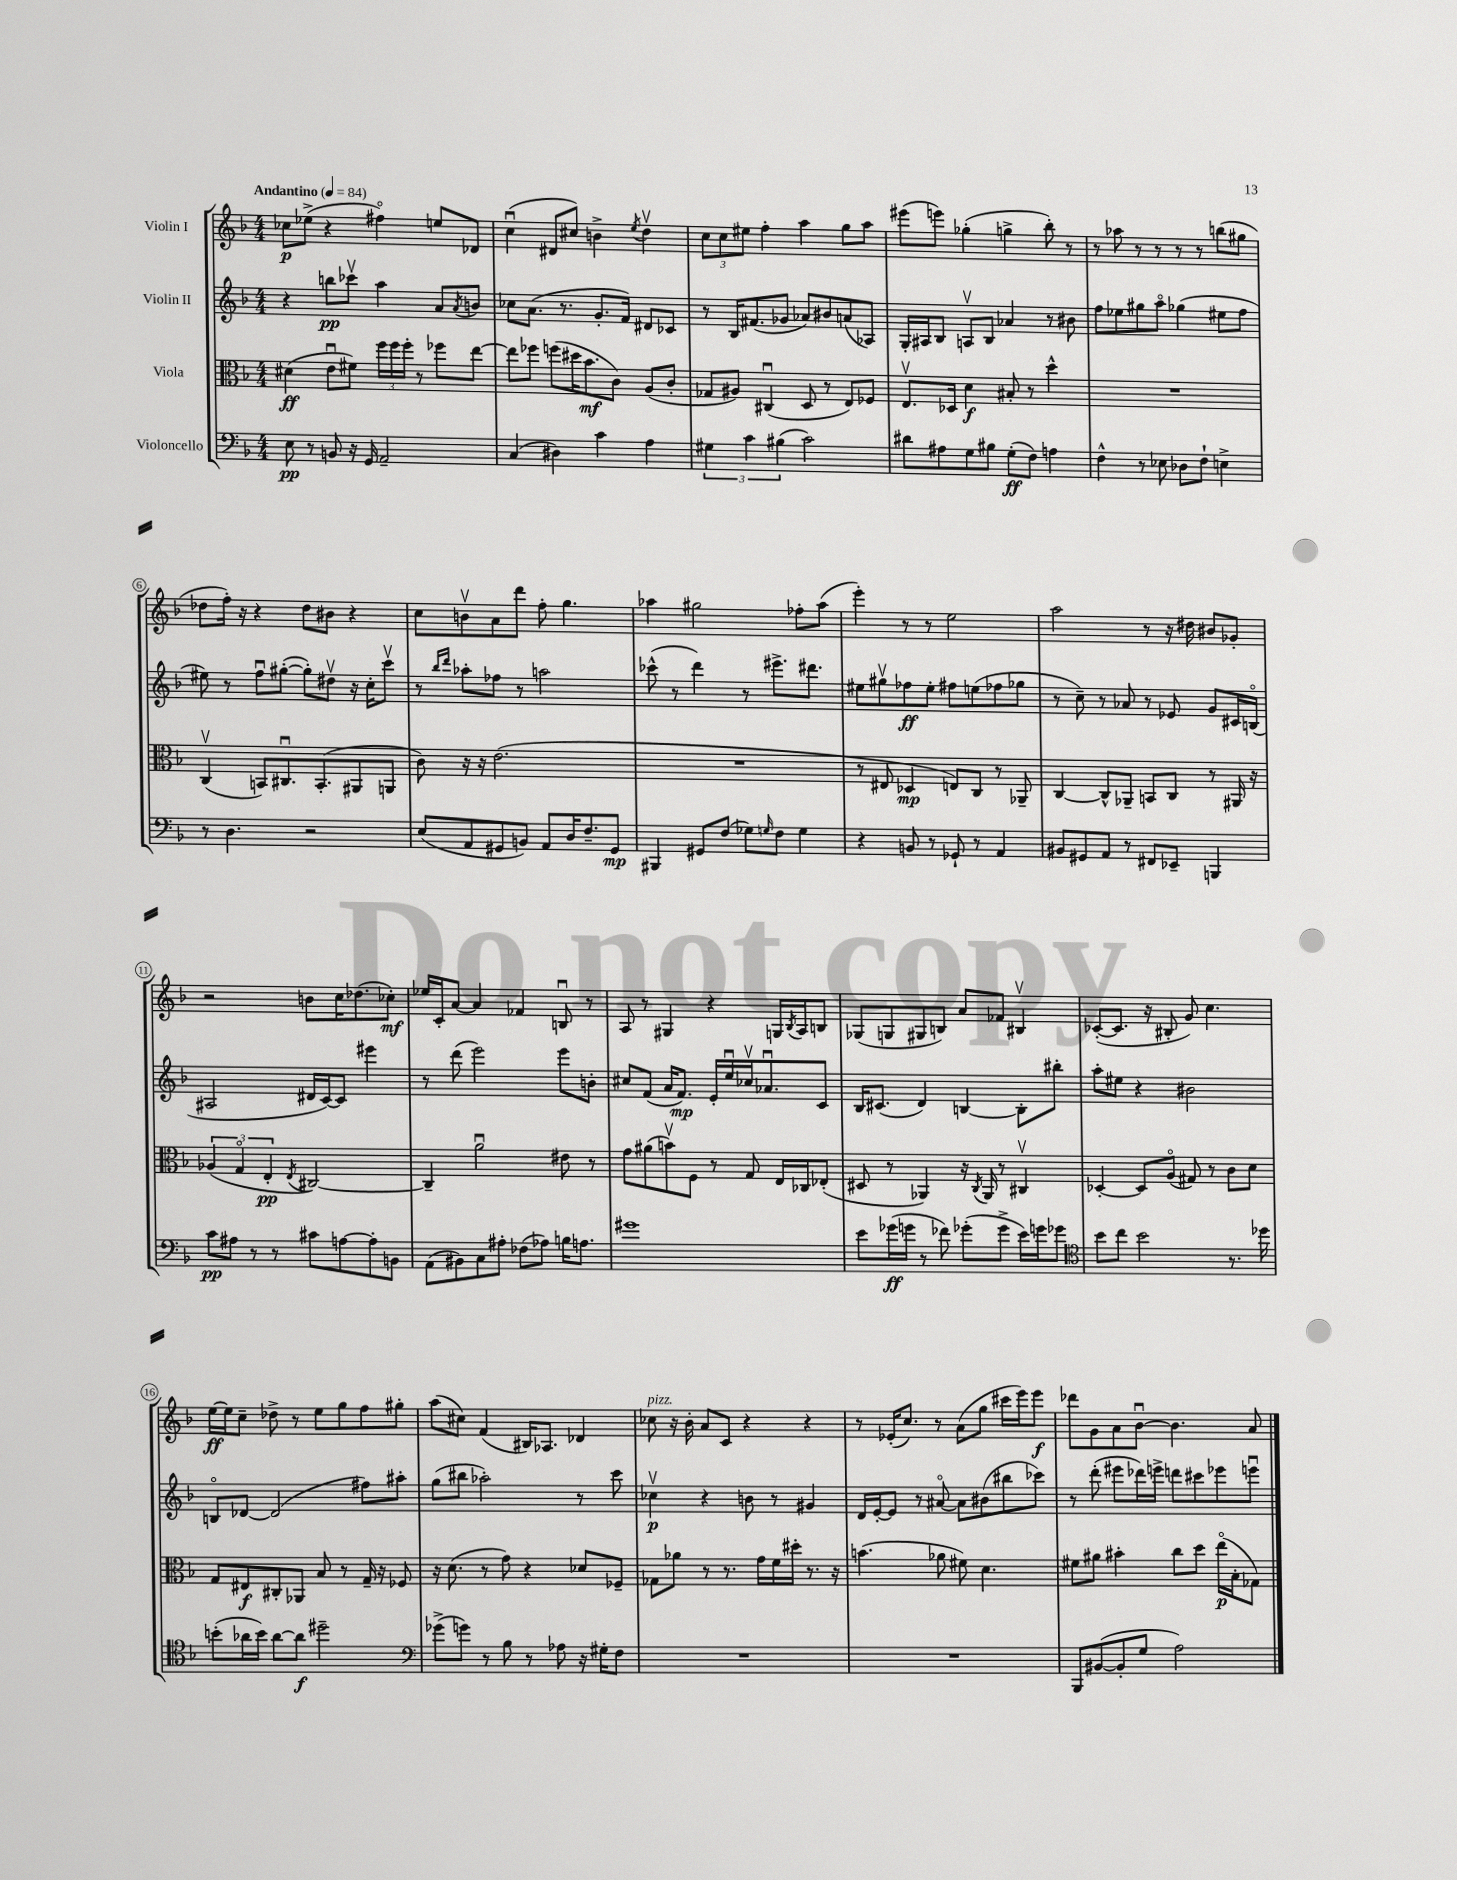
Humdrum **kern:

**kern	**dynam	**kern	**dynam	**kern	**dynam	**kern	**dynam
*part4	*part4	*part3	*part3	*part2	*part2	*part1	*part1
*staff4	*staff4	*staff3	*staff3	*staff2	*staff2	*staff1	*staff1
*I"Violoncello	*	*I"Viola	*	*I"Violin II	*	*I"Violin I	*
*clefF4	*	*clefC3	*	*clefG2	*	*clefG2	*
*k[b-]	*	*k[b-]	*	*k[b-]	*	*k[b-]	*
*M4/4	*	*M4/4	*	*M4/4	*	*M4/4	*
*MM84	*	*MM84	*	*MM84	*	*MM84	*
=1	=1	=1	=1	=1	=1	=1	=1
!	!	!	!	!	!	!LO:TX:a:B:t=Andantino	!
8E\	pp	(4d#X\	ff	4r	.	8cc-X\L	p
8r	.	.	.	.	.	(8ee-X^\J	.
8BBn/	.	8eu\L	.	8bbn\L	pp	4r	.
16r	.	8f#X\J)	.	8ccc-Xv\J	.	.	.
16GG/	.	.	.	.	.	.	.
2AA~/	.	24ff\LL	.	4aa\	.	4ff#X\)	.
.	.	24ff\	.	.	.	.	.
.	.	24ff'\JJ	.	.	.	.	.
.	.	8r	.	.	.	.	.
.	.	8ff-X\L	.	8a/L	.	8een/L	.
.	.	.	.	8qa/	.	.	.
.	.	[8ee\J	.	8bn/J	.	8d-X/J	.
=2	=2	=2	=2	=2	=2	=2	=2
(4C/	.	8ee\L]	.	8cc-X\L	.	(4ccu\	.
.	.	8ff-X\J	.	(8.a\J	.	.	.
4D#X\)	.	(8ffn\L	.	.	.	8d#X/L	.
.	.	.	.	8.r	.	.	.
.	.	16dd#X\K	.	.	.	8cc#X/J)	.
.	.	8.b-\	mf	.	.	.	.
4c\	.	.	.	8.g'/L	.	4bn^\	.
.	.	8c\J)	.	.	.	.	.
.	.	.	.	16f/Jk)	.	.	.
.	.	.	.	.	.	8qee/	.
4A\	.	(8A/L	.	8d#X/L	.	4ddv\	.
.	.	8c'/J	.	8c-X/J	.	.	.
=3	=3	=3	=3	=3	=3	=3	=3
6G#X\	.	8G-X/L	.	8r	.	12cc\L	.
.	.	.	.	.	.	12cc\	.
.	.	8A#X/J)	.	16B-/KL	.	.	.
6c\	.	.	.	.	.	12ee#X\J	.
.	.	.	.	(8.f#X/	.	.	.
.	.	(4C#Xu/	.	.	.	4ff'\	.
(6B#X\	.	.	.	.	.	.	.
.	.	.	.	8g-X/J	.	.	.
2c\)	.	8D/	.	8a-X/L)	.	4aa\	.
.	.	8r	.	8b#X/	.	.	.
.	.	8E/L)	.	(8an/	.	8gg\L	.
.	.	8F-X/J	.	8A-X/J)	.	8aa\J	.
=4	=4	=4	=4	=4	=4	=4	=4
8d#X\L	.	8.Ev/L	.	16G'/LL	.	(8eee#X\L	.
.	.	.	.	16A#X/J	.	.	.
8A#X\	.	.	.	8B-/J	.	8eeen\J)	.
.	.	16D-X/Jk	.	.	.	.	.
8G\	.	4d\	f	8Anv/L	.	(4gg-X'\	.
8B#X\J	.	.	.	8B-/J	.	.	.
(8G'\L	ff	8B#X'/	.	4a-X/	.	4ggn^\	.
8F\J)	.	8r	.	.	.	.	.
4An\	.	4dd^^\	.	8r	.	8bb-'\)	.
.	.	.	.	8b#X\	.	8r	.
=5	=5	=5	=5	=5	=5	=5	=5
4F^^\	.	1r	.	8ff\L	.	8r	.
.	.	.	.	8ee-X\	.	8aa-X\	.
8r	.	.	.	8gg#X\	.	8r	.
8E-X\	.	.	.	8aa\J	.	8r	.
8D-X\L	.	.	.	(4gg-X\	.	8r	.
8F`\J	.	.	.	.	.	8r	.
4En^\	.	.	.	8ee#X\L	.	(8bbn\L	.
.	.	.	.	8ff\J	.	8gg#X\J	.
!!LO:LB:g=z
=6	=6	=6	=6	=6	=6	=6	=6
8r	.	(4Cv/	.	8ee#X\)	.	8dd-X\L	.
4.D\	.	.	.	8r	.	16ff'\Jk)	.
.	.	.	.	.	.	16r	.
.	.	8BBn/L)	.	8ffu\L	.	4r	.
.	.	8.C#Xu/	.	([8gg#X'\J	.	.	.
2r	.	.	.	8gg#'\L])	.	8dd-\L	.
.	.	(8.BB'/	.	.	.	.	.
.	.	.	.	8dd#Xv\J	.	8b#X\J	.
.	.	8AA#X/	.	16r	.	4r	.
.	.	.	.	16cc'\KL	.	.	.
.	.	8AAn/J	.	8cccv\J	.	.	.
=7	=7	=7	=7	=7	=7	=7	=7
(8E/L	.	8c\)	.	8r	.	8cc\L	.
.	.	.	.	16qqbb-/LL	.	.	.
.	.	.	.	16qqddd/JJ	.	.	.
8AA/	.	16r	.	8aa-X'\L	.	8bnv\	.
.	.	16r	.	.	.	.	.
8GG#X/	.	(2.e\	.	8ff-X\J	.	8a\	.
8BBn/J)	.	.	.	8r	.	8ddd\J	.
8AA/L	.	.	.	2aan\	.	8ff'\	.
16D/K	.	.	.	.	.	4.gg\	.
8.F~/	.	.	.	.	.	.	.
8GG#/J	mp	.	.	.	.	.	.
=8	=8	=8	=8	=8	=8	=8	=8
4BBB#X/	.	1r	.	(8ccc-X^^\	.	4aa-X\	.
.	.	.	.	8r	.	.	.
8GG#X/L	.	.	.	4ddd\)	.	2gg#X\	.
(8F/J	.	.	.	.	.	.	.
8G-X\L)	.	.	.	8r	.	.	.
16qqGn/	.	.	.	.	.	.	.
8F\J	.	.	.	8.eee#X^\L	.	.	.
4G\	.	.	.	.	.	8ff-X'\L	.
.	.	.	.	8.ddd#X\J	.	.	.
.	.	.	.	.	.	(8aa-\J	.
=9	=9	=9	=9	=9	=9	=9	=9
4r	.	8r	.	8ee#X\L	.	4eee'\)	.
.	.	8E#X/	.	8gg#Xv\	.	.	.
8BBn/	.	4D-X/	mp	8ff-X\	ff	8r	.
8r	.	.	.	8ee#'\J	.	8r	.
8GG-X`/	.	8En/L)	.	8ff#X\L	.	2ee\	.
8r	.	8C/J	.	(8een\	.	.	.
4AA/	.	8r	.	8ff-X\	.	.	.
.	.	8AA-X~/	.	8gg-X\J	.	.	.
=10	=10	=10	=10	=10	=10	=10	=10
8BB#X/L	.	[4C/	.	8r	.	2aa\	.
8GG#X/	.	.	.	8cc~\)	.	.	.
8AA/J	.	8C^^/L]	.	8r	.	.	.
8r	.	8AA-X~/J	.	8a-X/	.	.	.
8FF#X/L	.	8BBn/L	.	8r	.	8r	.
8EE-X~/J	.	8C/J	.	8e-X/	.	16r	.
.	.	.	.	.	.	16dd#X\	.
4BBBn/	.	8r	.	8g/L	.	8b#X/L	.
.	.	16AA#X/	.	16c#X/L	.	8g-X'/J	.
.	.	16r	.	(16Bn/JJ	.	.	.
!!LO:LB:g=z
=11	=11	=11	=11	=11	=11	=11	=11
8c\L	pp	(6A-X/	.	2A#X/	.	2r	.
8A#X\J	.	.	.	.	.	.	.
.	.	6G/	.	.	.	.	.
8r	.	.	.	.	.	.	.
.	.	6E'/	pp	.	.	.	.
8r	.	.	.	.	.	.	.
.	.	8qE/	.	.	.	.	.
8c#X\L	.	[2C#X/)	.	16d#X/LL	.	8bn\L	.
.	.	.	.	[16c/J)	.	.	.
[8An\	.	.	.	8c/J]	.	16cc\K	.
.	.	.	.	.	.	(8.dd-X\	.
8A'\]	.	.	.	4eee#X\	.	.	.
8BBn\J	.	.	.	.	.	8cc-X'\J)	mf
=12	=12	=12	=12	=12	=12	=12	=12
(8AA\L	.	4C#~/]	.	8r	.	16ee-X/LL	.
.	.	.	.	.	.	16c'/J	.
8BB#X\)	.	.	.	(8ddd\	.	[8a/J	.
8C\	.	2au\	.	2eee\)	.	4a/]	.
8A#X'\J	.	.	.	.	.	.	.
(8F-X\L	.	.	.	.	.	4f-X/	.
8A-X\J)	.	.	.	.	.	.	.
16Bn\KL	.	8e#X\	.	8eee\L	.	8Bnu/	.
8.An\J	.	.	.	.	.	.	.
.	.	8r	.	8bn'\J	.	8r	.
=13	=13	=13	=13	=13	=13	=13	=13
1g#X	.	8g\L	.	8cc#X/L	.	8A/	.
.	.	(8a#X\	.	(8f/J	.	8r	.
.	.	8bnv\)	.	16a/KL	.	4G#X/	.
.	.	.	.	8.f/J)	mp	.	.
.	.	8F\J	.	.	.	.	.
.	.	8r	.	16e'/LL	.	4r	.
.	.	.	.	16eeu/	.	.	.
.	.	8G/	.	16cc-Xv/J	.	.	.
.	.	.	.	8.a-Xu/	.	.	.
.	.	16E/LL	.	.	.	16Gn/LL	.
.	.	.	.	.	.	8qB-/	.
.	.	16C-X/J	.	.	.	16A/J	.
.	.	(8E-X'/J	.	8c/J	.	8Bn/J	.
=14	=14	=14	=14	=14	=14	=14	=14
8e\L	.	8D#X/	.	16B-/KL	.	(8G-X/L	.
.	.	.	.	(8.c#X/J	.	.	.
(16g-X\L	ff	8r	.	.	.	8Gn/	.
16gn\JJ	.	.	.	.	.	.	.
8r	.	4AA-X/)	.	4d/)	.	8G#X/	.
8f-X\)	.	.	.	.	.	8Bn/J)	.
(8g-X'\L	.	16r	.	[4Bn/	.	8a/L	.
.	.	8qC/	.	.	.	.	.
.	.	16AA-/	.	.	.	.	.
8g-^\J	.	8r	.	.	.	8f-X/J	.
16e\LL)	.	4C#Xv/	.	8B'\L]	.	4B#Xv/	.
16gn\J	.	.	.	.	.	.	.
8g-X\J	.	.	.	8bb#X'\J	.	.	.
=15	=15	=15	=15	=15	=15	=15	=15
*clefC4	*	*	*	*	*	*	*
8b-\L	.	[4D-X'/	.	8aa'\L	.	([8c-X'/L	.
8cc\J	.	.	.	8ee#X\J	.	8.c-/J]	.
2b-\	.	8D-/L]	.	4r	.	.	.
.	.	.	.	.	.	16r	.
.	.	(8A/J	.	.	.	8B#X'/	.
.	.	8G#X/)	.	2b#X\	.	8g/)	.
.	.	8r	.	.	.	4.cc\	.
8.r	.	8c\L	.	.	.	.	.
.	.	8d\J	.	.	.	.	.
16dd-X\	.	.	.	.	.	.	.
!!LO:LB:g=z
=16	=16	=16	=16	=16	=16	=16	=16
(8bn'\L	.	8G/L	.	8Bn/L	.	[16ee\LL	ff
.	.	.	.	.	.	16ee\J]	.
16a-X\L	.	8E#X/	f	[8d-X/J	.	8cc~\J	.
16b\JJ)	.	.	.	.	.	.	.
[8a-\L	.	8C#X'/	.	(2d-/]	.	8dd-X^\	.
8a-\J]	f	8AA-X/J	.	.	.	8r	.
2dd#X~\	.	8B-/	.	.	.	8ee\L	.
.	.	8r	.	.	.	8gg\	.
.	.	16G~/	.	8ff#X\L)	.	8ff\	.
.	.	16r	.	.	.	.	.
.	.	8F-X/	.	8aa#X'\J	.	8gg#X'\J	.
=17	=17	=17	=17	=17	=17	=17	=17
*clefF4	*	*	*	*	*	*	*
(8g-X^\L	.	16r	.	(8gg\L	.	(8aa\L	.
.	.	(8.d\	.	.	.	.	.
8gn\J)	.	.	.	8bb#X\J	.	8cc#X\J)	.
8r	.	8r	.	2aa-X'\)	.	(4f/	.
8B-\	.	8g\)	.	.	.	.	.
8r	.	4r	.	.	.	16B#X/KL)	.
.	.	.	.	.	.	8.A-X/J	.
8A-X\	.	.	.	.	.	.	.
16r	.	8d-X/L	.	8r	.	4d-X/	.
16G#X'\KL	.	.	.	.	.	.	.
8F\J	.	8F-X~/J	.	8ccc\	.	.	.
=18	=18	=18	=18	=18	=18	=18	=18
!	!	!	!	!	!	!LO:TX:a:i:t=pizz.	!
1r	.	8G-X\L	.	4cc-Xv\	p	8cc-X\	.
.	.	8a-X\J	.	.	.	16r	.
.	.	.	.	.	.	16b-'\	.
.	.	8r	.	4r	.	8a/L	.
.	.	8.r	.	.	.	8c/J	.
.	.	.	.	8bn\	.	4r	.
.	.	16g\LL	.	.	.	.	.
.	.	16f\	.	8r	.	.	.
.	.	16dd#X'\JJ	.	.	.	.	.
.	.	8.r	.	4g#X/	.	4r	.
.	.	16r	.	.	.	.	.
=19	=19	=19	=19	=19	=19	=19	=19
1r	.	(4.bn\	.	16d/LL	.	8r	.
.	.	.	.	[16e'/J	.	.	.
.	.	.	.	8e/J]	.	(16e-X'/KL	.
.	.	.	.	.	.	8.cc/J)	.
.	.	.	.	8r	.	.	.
.	.	8a-X\	.	[8a#X/	.	8r	.
.	.	8f#X\)	.	8a#\L]	.	(8a\L	.
.	.	4.d\	.	(8b#X\	.	8gg\J	.
.	.	.	.	8bb#X\	.	16ccc#X\LL	.
.	.	.	.	.	.	16eee\J)	.
.	.	.	.	8ccc-X\J)	.	8eee\J	f
=20	=20	=20	=20	=20	=20	=20	=20
8BBB-/L	.	8f#X\L	.	8r	.	8ddd-X\L	.
([8BB#X/	.	8a#X\J	.	(8ddd'\	.	8g\	.
8BB#'/]	.	4b#X'\	.	8eee#X\L	.	8a\	.
8G/J	.	.	.	16ddd-X\L)	.	[8b-u\J	.
.	.	.	.	16eeen^\JJ	.	.	.
2A\)	.	8cc\L	.	8dddn\L	.	4.b-\]	.
.	.	8dd\J	.	8ccc#X\	.	.	.
.	.	(16ee\LL	p	8eee-X\	.	.	.
.	.	16B-'\J	.	.	.	.	.
.	.	8G-X\J)	.	8eeenu\J	.	8a/	.
==	==	==	==	==	==	==	==
*-	*-	*-	*-	*-	*-	*-	*-
